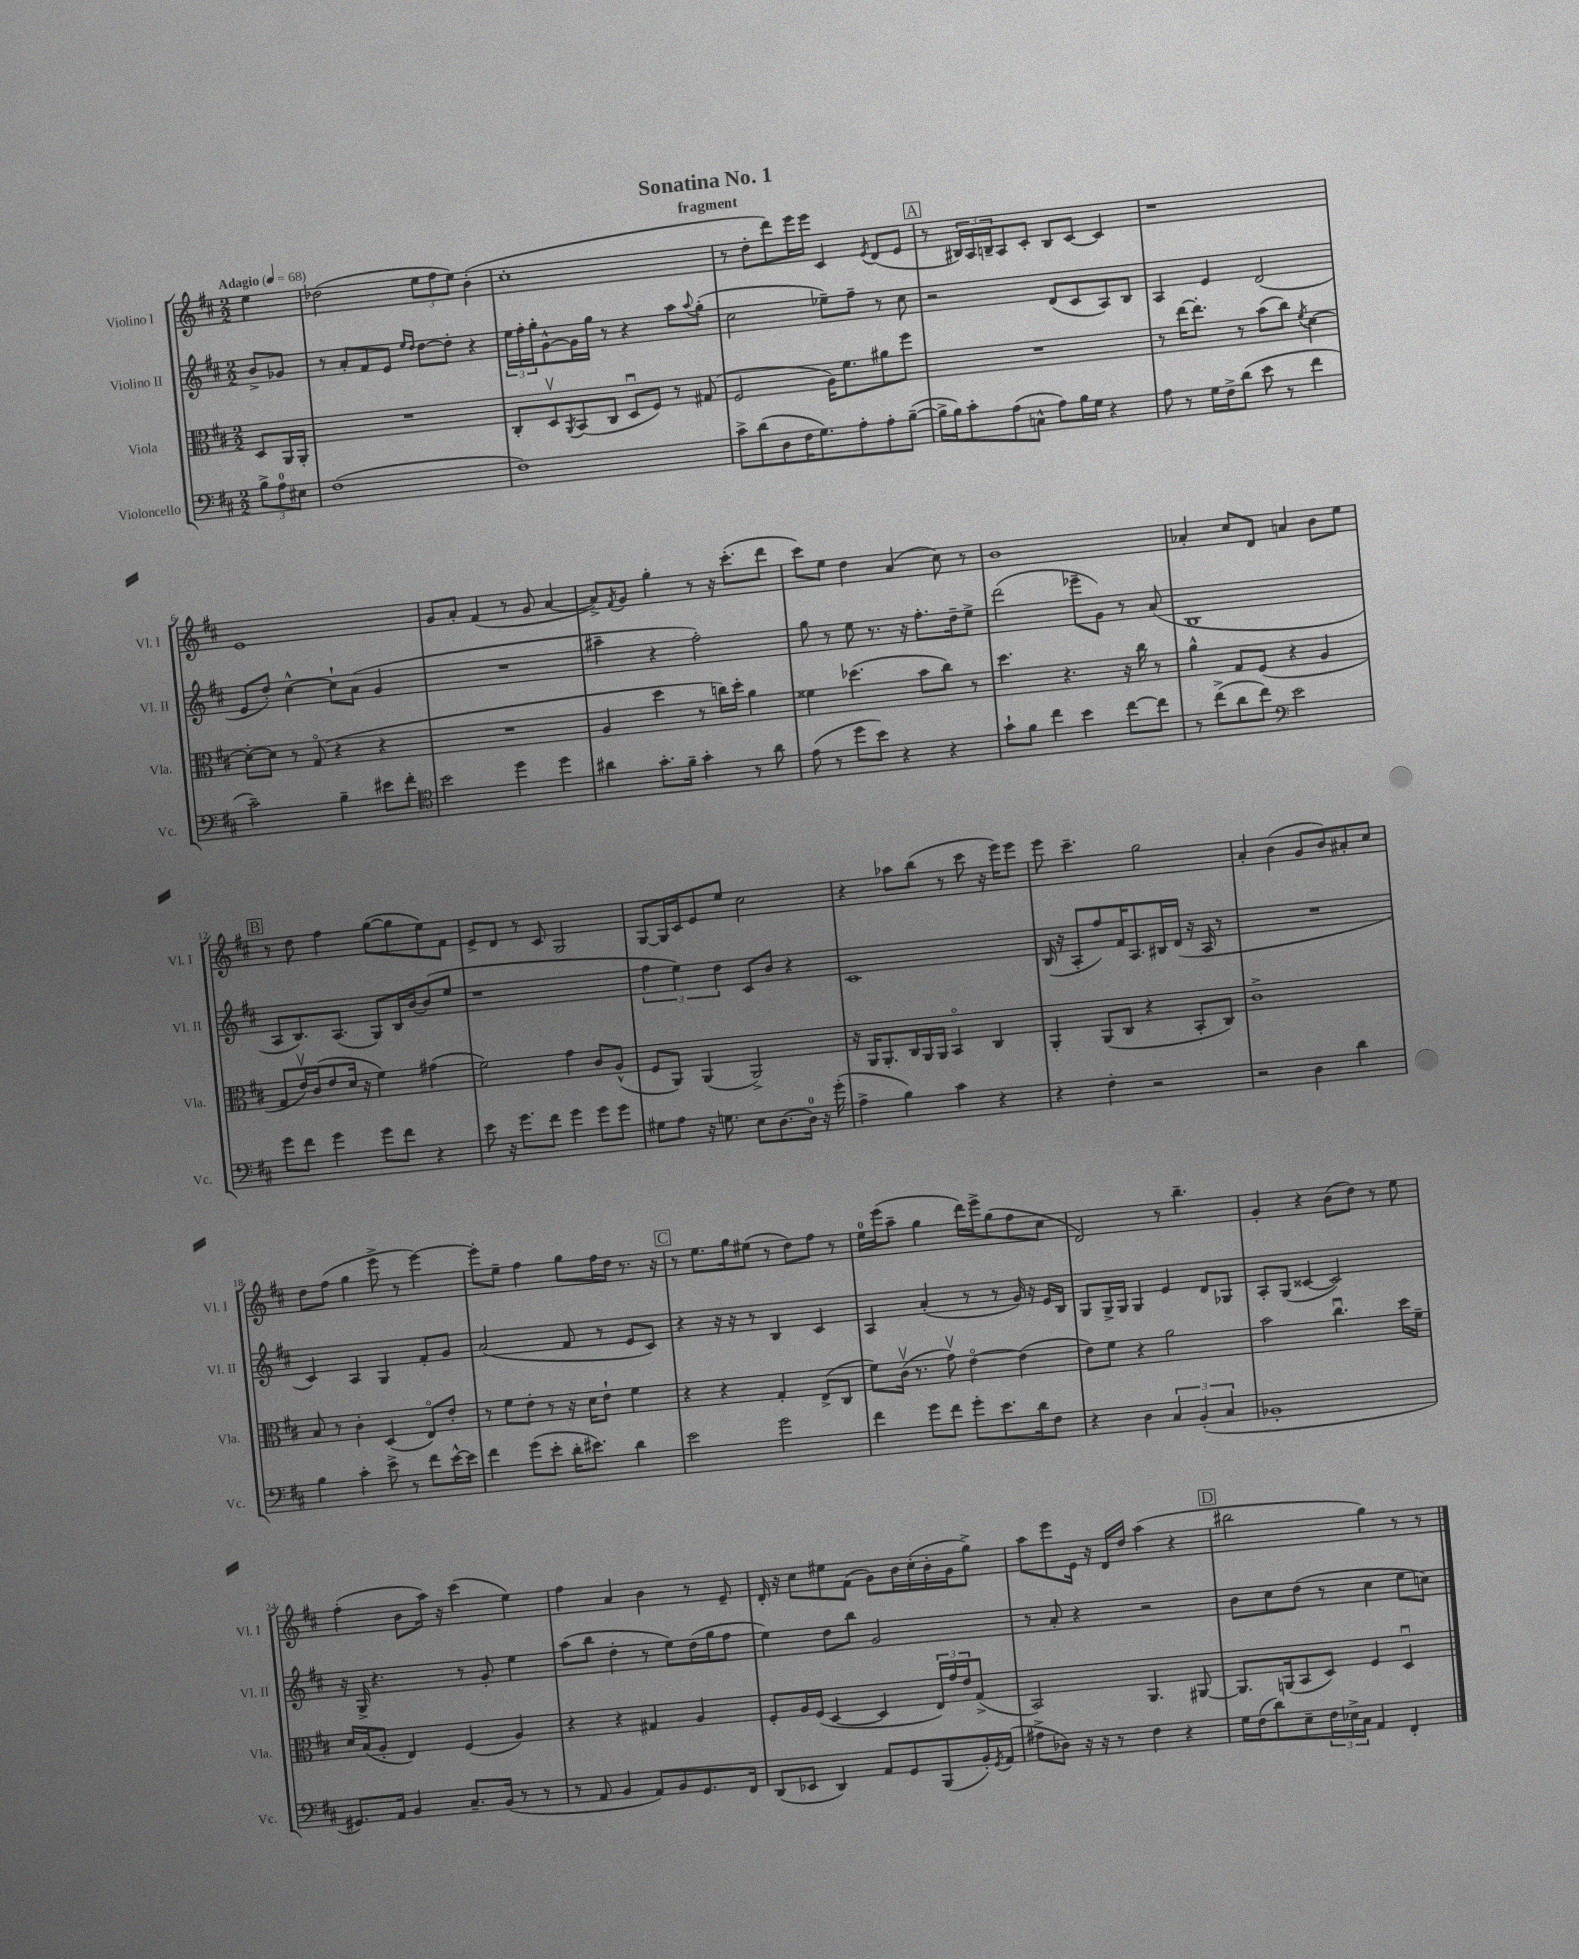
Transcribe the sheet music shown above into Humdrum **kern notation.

**kern	**kern	**kern	**kern
*part4	*part3	*part2	*part1
*staff4	*staff3	*staff2	*staff1
*I"Violoncello	*I"Viola	*I"Violino II	*I"Violino I
*I'Vc.	*I'Vla.	*I'Vl. II	*I'Vl. I
*clefF4	*clefC3	*clefG2	*clefG2
*k[f#c#]	*k[f#c#]	*k[f#c#]	*k[f#c#]
*M2/2	*M2/2	*M2/2	*M2/2
*MM68	*MM68	*MM68	*MM68
=	=	=	=
!	!	!	!LO:TX:a:B:t=Adagio
12B^\L	8D/L	8b^/L	4ee\
12A\	.	.	.
.	16AA/L	8g-X/J	.
12E#X\J	.	.	.
.	16AA'/JJ	.	.
=1	=1	=1	=1
(1F#	1r	8r	(2dd-X\
.	.	8a'/L	.
.	.	8f#/	.
.	.	8e/J	.
.	.	16qqee/LL	.
.	.	16qqdd/JJ	.
.	.	[8dd\L	12ee\L
.	.	.	12ff#\
.	.	8dd'\J]	.
.	.	.	12ee\J)
.	.	4r	(4b'\
=2	=2	=2	=2
1F#)	8C#'/L	24ee\LL	1cc#'
.	.	24ff#'\	.
.	.	24gg'\J	.
.	8Dv/	[8g^^\	.
.	8qAA/	.	.
.	(8BB/	16g\L]	.
.	.	16gg\JJ	.
.	8C#/J	8r	.
.	8Du/L	4r	.
.	8F#/J)	.	.
.	8r	8aa\L	.
.	.	8qqaa/	.
.	(8G#X/	(8gg'\J	.
=3	=3	=3	=3
8c#^\L	2F#/	2cc#\	8r
(8d\	.	.	8dd'\L
8D\	.	.	8ddd\)
16F#\K	.	.	16eee\L
8.G\)	.	.	16eee\JJ
.	16A\KL)	8ee-X~\L)	4c#/
.	8.f#\	.	.
8A'\	.	8ff#~\J	.
.	.	.	8qe/
8A'\	8a#X\	8r	(8d/L
([8B~\J	8ff#\J	8cc#\	8e/J
!!LO:REH:place=s1:t=A
=4	=4	=4	=4
16B^\LL]	1r	2r	8r
16B\J)	.	.	.
8c#'\	.	.	24B#X/LL)
.	.	.	24A/
.	.	.	24Bn~/J
(8A\	.	.	8A/
8Cn^^\J	.	.	8c#'/J
8A\L)	.	(8d/L	8B/L
16B\L	.	8c#/	[8c#/J
16G\JJ	.	.	.
4r	.	8A/)	4c#/]
.	.	8B/J	.
=5	=5	=5	=5
8A\	8r	4A/	1r
8r	[16ee\KL	.	.
.	8.ee'\J]	.	.
16G\LL	.	4e/	.
16F#^\J	.	.	.
(8d\J	8r	.	.
8e\	(8b\L	(2d/	.
8r	8cc#\J)	.	.
.	8qf#/	.	.
4f#\	[4d\	.	.
!!LO:LB:g=z
=6	=6	=6	=6
2c#~\)	8d'\L_	8e/L	1e
.	8d\J]	8dd'/J)	.
.	8r	[4cc#^^\	.
.	(8G/	.	.
4B~\	4r	8cc#`\L]	.
.	.	(8a\J	.
8e#X\L	4r	4g/	.
8f#'\J	.	.	.
=7	=7	=7	=7
*clefC4	*	*	*
2b\	1r	1r	8g/L
.	.	.	8a'/J
.	.	.	(4f#/
4dd\	.	.	8r
.	.	.	8g/
4dd\	.	.	[4a/
=8	=8	=8	=8
4a#X\	4A/	4aa#X~\	8a^/L])
.	.	.	8qf#/
.	.	.	8g/J
8.g'\L	4dd\	4r	4gg'\
16f#~\Jk	.	.	.
4g'\	8r	2ff#'\)	8r
.	16ccn\LL)	.	16r
.	16dd'\JJ	.	(8.ccc#'\L
8r	4a\	.	.
8a#\	.	.	8ddd\J
=9	=9	=9	=9
(8e\	4f##X\	8gg\	8ccc#\L)
8r	.	8r	8ee\J
8dd\L	(4.dd-X\	8ee\	4dd\
8b\J)	.	8.r	.
4r	.	.	(4a/
.	.	16r	.
.	8b\L	8.ff#'\L	.
4r	8cc#\J)	.	8cc#\)
.	.	16dd~\k	.
.	8r	8ee^\J	8r
=10	=10	=10	=10
8g`\L	4.dd\	(2ddd\	1b
8f#\J	.	.	.
4cc#\	.	.	.
.	4.r	.	.
4b\	.	8eee-X~\L	.
.	.	8g\J)	.
[8cc#\L	16r	8r	.
.	16cc#\	.	.
8cc#\J]	8r	(8a/	.
=11	=11	=11	=11
8r	4a^^\	1B	4a-X'/
(8cc#^\L	.	.	.
8a\	8G/L	.	8cc#/L
8cc#\J)	(8F#/J	.	8d/J
*clefF4	*	*	*
2e\	4r	.	4an/
.	4A/	.	8b\L
.	.	.	8ee\J
!!LO:LB:g=z
!!LO:REH:place=s1:t=B
=12	=12	=12	=12
8g\L	8G/L	8A/L	8r
8f#\J	16ev/L)	8.B/)	8dd\
.	(16c#/J	.	.
4g\	8e/	.	4ff#\
.	.	(8.A/J	.
.	16d/Jk	.	.
.	16r	.	.
8g\L	4f#\)	8G/L)	([8gg\L
8f#\J	.	16B/L	8gg\]
.	.	[16b/J	.
4r	(4g#X\	(8b/]	8ee\)
.	.	8ee/J	8f#\J
=13	=13	=13	=13
8e\	2f#\)	1r	8e^/L
16r	.	.	8d/J
8.g\L	.	.	.
.	.	.	8r
8f#\J	.	.	8c#/
4g\	4g\	.	2G/
8g\L	8c#/L	.	.
8g\J	(8A^^/J	.	.
=14	=14	=14	=14
8G#X\L	8F#/L	6ff#\	[8G/L
8A\J	8AA/J)	.	16G/L]
.	.	6ee\)	.
.	.	.	16c#/J
16r	(4AA/	.	8e/
8.Gn\	.	.	.
.	.	6dd\	.
.	.	.	8ee/J
8E\L	2AA^/)	8c#/L	2cc#\
[8.D\	.	8b/J	.
.	.	4r	.
16D\Jk]	.	.	.
16r	.	.	.
(16g'\	.	.	.
=15	=15	=15	=15
4A^\	16r	1c#	4r
.	16AA/KL	.	.
.	8.AA'/	.	.
4B\)	.	.	8aa-X\L
.	16C#/L	.	.
.	16AA/	.	(8bb\J
.	16AA/JJ	.	.
4c#\	4BB/	.	8r
.	.	.	8ccc#\
4r	4C#/	.	16r
.	.	.	16eee\KL)
.	.	.	8eee\J
=16	=16	=16	=16
4r	4AA'/	(16B/	8eee\
.	.	16r	.
.	.	8A'/L	4.ccc#~\
4F#'\	(8AA/L	8ff#/)	.
.	8C#/J	16f#/K	.
.	.	8.A/	.
2r	4r	.	2gg\
.	.	16B#X/L	.
.	.	(16d/JJ	.
.	8BB'/L	16r	.
.	.	16A/	.
.	8C#/J)	8r	.
=17	=17	=17	=17
2r	1c#^	1r	4a'/
.	.	.	(4b\
4D\	.	.	8g/L
.	.	.	8b/)
4d\	.	.	8a#X'/
.	.	.	8cc#/J
!!LO:LB:g=z
=18	=18	=18	=18
4B\	8B/	4c#/)	8dd\L
.	8r	.	(8ff#\J
4c#'\	4c#'\	4A/	4gg\
8e^\	(4D/	4G/	8eee^\
8r	.	.	8r
8f#\L	8E/L)	8f#'/L	[4eee\)
[16e^^\L	8e'/J	8g/J	.
16e\JJ]	.	.	.
=19	=19	=19	=19
4f#\	8r	(2a/	8eee'\L]
.	8f#\L	.	8ee~\J
(8g\L	8e'\J	.	4ff#\
8e'\J	8r	.	.
16d'\KL	16r	8f#/	8gg\L
8.e#X\J)	16d\KL	.	.
.	8e`\J	8r	16ff#\L
.	.	.	16dd\JJ
4d\	4f#\	8e/L	8.r
.	.	8c#/J)	.
.	.	.	16r
!!LO:REH:place=s1:t=C
=20	=20	=20	=20
2e\	4r	4r	8r
.	.	.	8.ee\L
.	4r	16r	.
.	.	16r	16gg\k
.	.	8r	(8ee#X\J
2g\	4G'/	4B/	8r
.	.	.	8dd\L)
.	(8E^/L	4c#/	8ff#\J
.	8C#/J	.	8r
=21	=21	=21	=21
4f#\	8f#\L)	4A/	16ee\LL
.	.	.	(16eee\J
.	(16c#v\Jk	.	8aa~\J
.	8.r	.	.
8g\L	.	(4a'/	4gg\
8f#\J	8gv\)	.	.
8g'\L	[4e\	8r	16ddd\LL)
.	.	.	16eee^\J
8.e\	.	8r	(8gg\
.	(4e\]	16g/)	8ff#\
16d\k	.	16r	.
8F#\J	.	16e/LL	8cc#\J
.	.	16B/JJ	.
=22	=22	=22	=22
4r	8e\L)	8G/L	2d/)
.	8f#\J	16G^/L	.
.	.	16G/JJ	.
4D\	4r	4G/	.
6C#/	2a\	4e/	8r
.	.	.	4.bb~\
(6BB'/	.	.	.
.	.	8d/L	.
6C#/	.	.	.
.	.	8G-X/J	.
=23	=23	=23	=23
1BB-X'	2b\	8A'/L	4g'/
.	.	(8G/J	.
.	.	[4c##X/	4r
.	4.cc#u\	2c##/])	(8b\L
.	.	.	8dd\J)
.	.	.	8r
.	16dd\LL	.	8ee\
.	16f#~\JJ	.	.
!!LO:LB:g=z
=24	=24	=24	=24
8.GG#X/L)	16d/LL	16r	(4ff#'\
.	(16B/J	16G^/	.
.	8A'/J	4.r	.
16AA/Jk	.	.	.
4BB/	4E/)	.	8b\L
.	.	.	16aa\Jk)
.	.	.	16r
8.C#~/L	(4F#/	8r	(4ccc#\
.	.	8g'/	.
(16BB/Jk	.	.	.
8r	4A/)	4ee\	4ee\)
8r	.	.	.
=25	=25	=25	=25
8r	4r	(8aa\L	4ff#\
8AA/	.	8bb\J	.
4BB/	4r	4dd'\	4a/
8AA/L)	4G#X/	8r	4b\
8BB/	.	8ee\L)	.
8.GG/	4A/	(16dd\L	8r
.	.	16gg\J	.
.	.	8ff#\J	8e~/
16FF#/Jk	.	.	.
=26	=26	=26	=26
(8DD/L	8F#'/L	4ee\)	16d'/
.	.	.	16r
8EE-X/J	16A/L	.	8cc#\L
.	(16F#/JJ	.	.
4DD/)	[4D/	8dd\L	8ee#X\
.	.	8bb\J	(8f#\J
8AA/L	4D/]	2g/	8g\L)
8GG/	.	.	16b\L
.	.	.	(16cc#'\
(8BBB/	24E/LL)	.	16b'\
.	24g/	.	.
.	.	.	16g\J
.	24e/J	.	.
16BB'/L)	(8G^/J	.	8gg^\J)
8qGG/	.	.	.
(16AA/JJ	.	.	.
=27	=27	=27	=27
8A#X^\L	2BB/)	8r	8aa\L
8D-X\J)	.	8a'/	8eee\
16r	.	4r	16e\Jk
16r	.	.	16r
8r	.	.	16d/LL
.	.	.	16dd/JJ
4F#\	4.AA/	2r	(4aa\
4r	.	.	4r
.	[8AA#X/	.	.
!!LO:REH:place=s1:t=D
=28	=28	=28	=28
16G\LL	8.AA#/L]	8b\L	2bb#X\
(16F#\J	.	.	.
8d\)	.	8cc#\	.
.	(16AAn/k	.	.
8E~\	8BB/	(8dd\J	.
24F#\L	8D/J)	8r	.
24E-X^\	.	.	.
24C#\JJ	.	.	.
4AA/	4F#/	4cc#\	4gg\)
4FF#'/	4Du/	8ee\L	8r
.	.	8ccn\J)	8r
==	==	==	==
*-	*-	*-	*-
